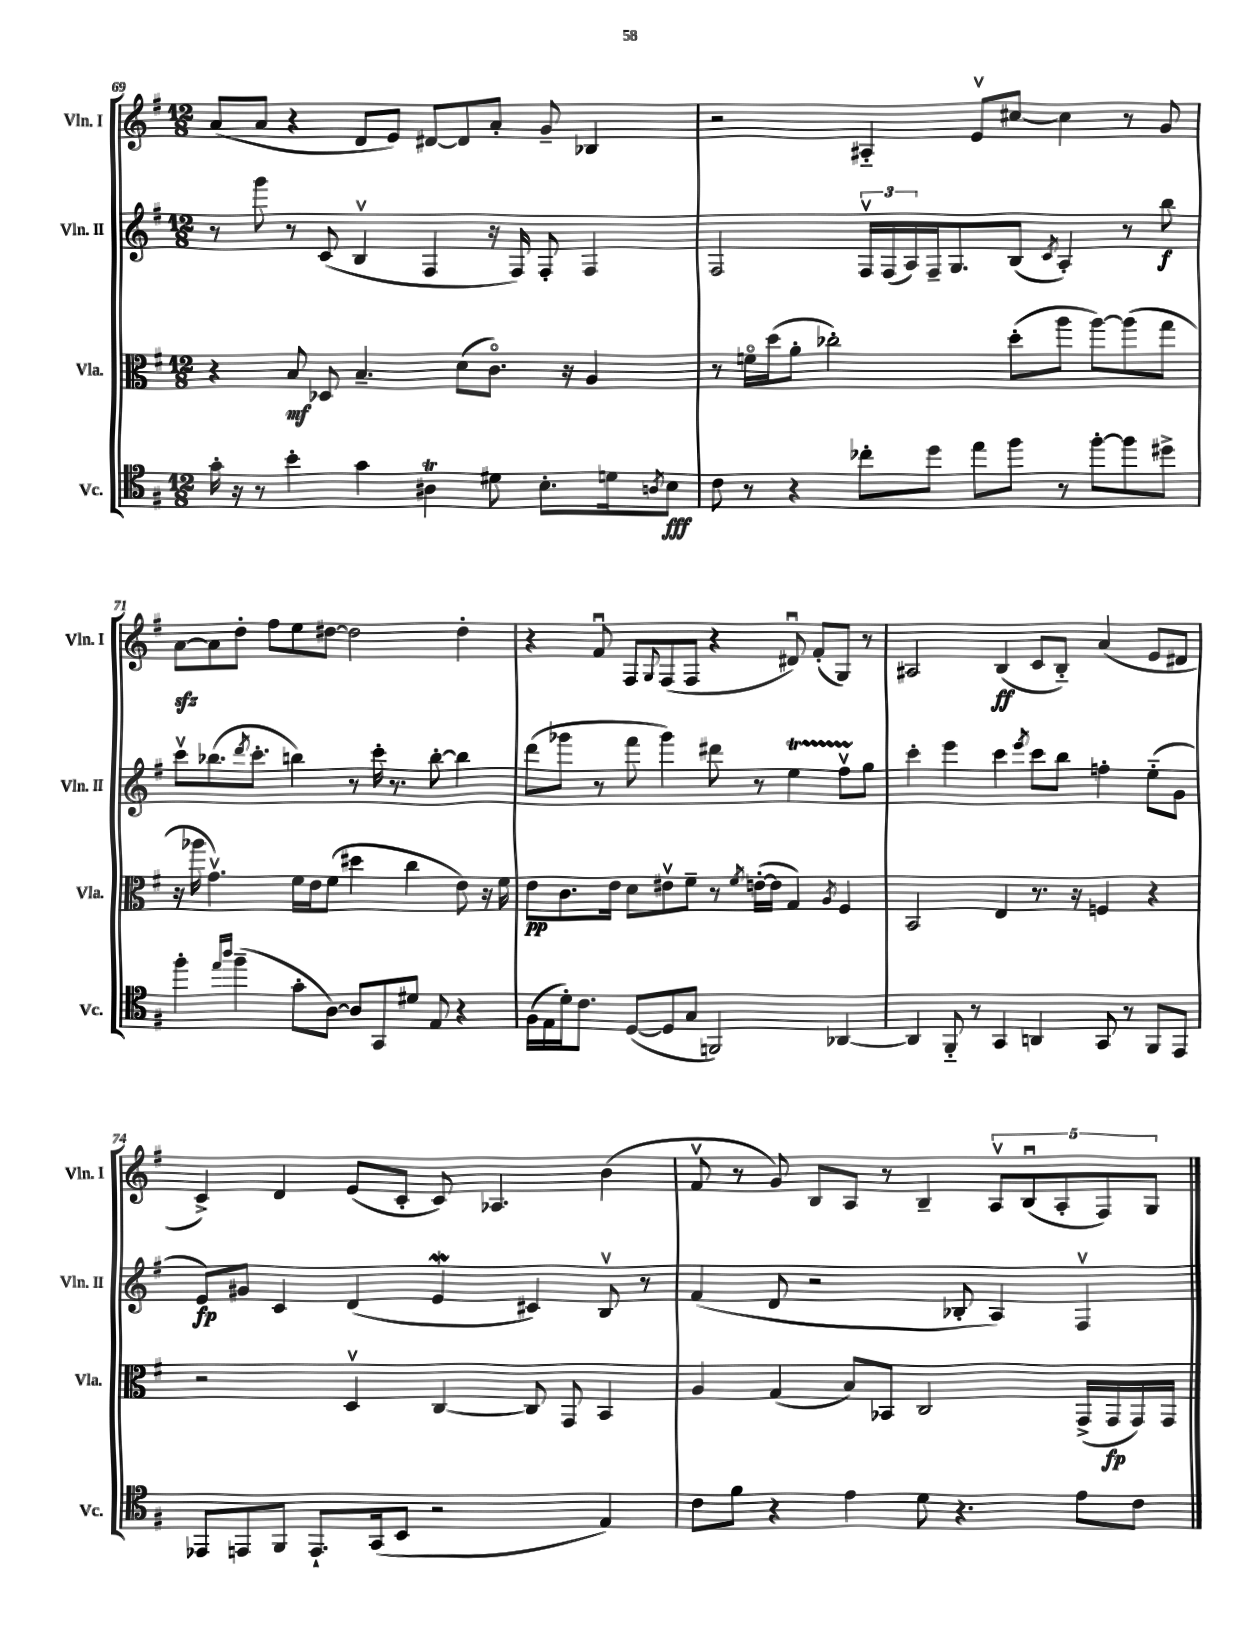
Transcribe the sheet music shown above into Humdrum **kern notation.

**kern	**dynam	**kern	**dynam	**kern	**dynam	**kern	**dynam
*part4	*part4	*part3	*part3	*part2	*part2	*part1	*part1
*staff4	*staff4	*staff3	*staff3	*staff2	*staff2	*staff1	*staff1
*I"Vc.	*	*I"Vla.	*	*I"Vln. II	*	*I"Vln. I	*
*I'Vc.	*	*I'Vla.	*	*I'Vln. II	*	*I'Vln. I	*
*clefC4	*	*clefC3	*	*clefG2	*	*clefG2	*
*k[f#]	*	*k[f#]	*	*k[f#]	*	*k[f#]	*
*M12/8	*	*M12/8	*	*M12/8	*	*M12/8	*
=69	=69	=69	=69	=69	=69	=69	=69
16g'\	.	4r	.	8r	.	(8a/L	.
16r	.	.	.	.	.	.	.
8r	.	.	.	8ggg\	.	8a/J	.
4b'\	.	8B/	mf	8r	.	4r	.
.	.	8D-X/	.	(8c/	.	.	.
4g\	.	4.B~/	.	4Bv/	.	8d/L	.
.	.	.	.	.	.	8e/J)	.
4A#Xt\	.	.	.	4F#/	.	[8d#X/L	.
.	.	(8d\L	.	.	.	8d#/]	.
8d#X\	.	8.c\J)	.	16r	.	8a'/J	.
.	.	.	.	16F#/)	.	.	.
8.B'\L	.	.	.	8F#'/	.	8g~/	.
.	.	16r	.	.	.	.	.
.	.	4A/	.	4F#/	.	4B-X/	.
16dn\k	.	.	.	.	.	.	.
8qAn/	.	.	.	.	.	.	.
8B\J	fff	.	.	.	.	.	.
=70	=70	=70	=70	=70	=70	=70	=70
8c\	.	8r	.	2F#/	.	2r	.
8r	.	16fn\LL	.	.	.	.	.
.	.	(16dd\J	.	.	.	.	.
4r	.	8a'\J	.	.	.	.	.
.	.	2cc-X'\)	.	.	.	.	.
8cc-X'\L	.	.	.	24F#v/LL	.	4A#X/	.
.	.	.	.	(24F#/	.	.	.
.	.	.	.	24A/)	.	.	.
8dd\J	.	.	.	16F#~/J	.	.	.
.	.	.	.	8.G/	.	.	.
8ee\L	.	.	.	.	.	8ev/L	.
8ff#\J	.	(8dd'\L	.	(8B/J	.	[8cc#X/J	.
.	.	.	.	8qc/	.	.	.
8r	.	8aa\J	.	4A'/)	.	4cc#\]	.
[8ff#'\L	.	[8aa\L)	.	.	.	.	.
8ff#\]	.	(8aa\]	.	8r	.	8r	.
8dd#X^\J	.	8gg\J	.	8bb\	f	8g/	.
!!LO:LB:g=z
=71	=71	=71	=71	=71	=71	=71	=71
4ff#'\	.	16r	.	8cccv\L	.	[8azz\L	.
.	.	16aa-X\	.	.	.	.	.
.	.	4.gv\)	.	(8.bb-X\	.	8a\]	.
16qqee/LL	.	.	.	.	.	.	.
16qqaa/JJ	.	.	.	.	.	.	.
(4ff#~\	.	.	.	.	.	8dd'\J	.
.	.	.	.	8qddd/	.	.	.
.	.	.	.	8.ccc'\J	.	.	.
.	.	.	.	.	.	8ff#\L	.
8g'\L	.	16f#\LL	.	4bbn\)	.	8ee\	.
.	.	16e\J	.	.	.	.	.
[8A\J)	.	(8f#\J	.	.	.	[8dd#X\J	.
8A/L]	.	4dd#X\	.	8r	.	2dd#\]	.
8GG/	.	.	.	16ccc'\	.	.	.
.	.	.	.	8.r	.	.	.
8d#X/J	.	4cc\	.	.	.	.	.
8E/	.	.	.	[8bb'\	.	.	.
4r	.	8e\)	.	4bb\]	.	4dd#'\	.
.	.	16r	.	.	.	.	.
.	.	16f#\	.	.	.	.	.
=72	=72	=72	=72	=72	=72	=72	=72
(16F#\LL	.	8e\L	pp	(8ddd\L	.	4r	.
16E\	.	.	.	.	.	.	.
16d'\J)	.	8.c\	.	8ggg-X\J	.	.	.
8.c\J	.	.	.	.	.	.	.
.	.	.	.	8r	.	8f#u/	.
.	.	16e\Jk	.	.	.	.	.
([8D/L	.	8d\L	.	8fff#\	.	8F#/L	.
.	.	.	.	.	.	8qqG/	.
8D/]	.	8e#Xv\	.	4ggg-\)	.	(8F#/	.
8G/J	.	8f#~\J	.	.	.	8F#/J	.
2FFn/)	.	8r	.	8ddd#X\	.	4r	.
.	.	8qf#/	.	.	.	.	.
.	.	([16en'\LL	.	8r	.	.	.
.	.	16e\JJ]	.	.	.	.	.
.	.	4G/)	.	4eeT\	.	8d#Xu/)	.
.	.	.	.	.	.	(8f#'/L	.
.	.	8qA/	.	.	.	.	.
[4AA-X/	.	4F#/	.	8ff#TTTv\L	.	8G/J)	.
.	.	.	.	8gg\J	.	8r	.
=73	=73	=73	=73	=73	=73	=73	=73
4AA-/]	.	2BB/	.	4ccc'\	.	2A#X/	.
8FF#/	.	.	.	4eee\	.	.	.
8r	.	.	.	.	.	.	.
4GG/	.	4E/	.	4ccc\	.	(4B/	ff
.	.	.	.	8qeee/	.	.	.
4AAn/	.	8.r	.	8ccc\L	.	8c/L	.
.	.	.	.	8bb\J	.	8B/J)	.
.	.	16r	.	.	.	.	.
8GG/	.	4Fn/	.	4ffn'\	.	(4a/	.
8r	.	.	.	.	.	.	.
8FF#/L	.	4r	.	(8ee\L	.	8e/L	.
8EE/J	.	.	.	8g\J	.	8d#X/J	.
!!LO:LB:g=z
=74	=74	=74	=74	=74	=74	=74	=74
8EE-X/L	.	2r	.	8e/L)	fp	4c^/)	.
8EEn/	.	.	.	8g#X/J	.	.	.
8FF#/J	.	.	.	4c/	.	4d/	.
8.EE`/L	.	.	.	.	.	.	.
.	.	4Dv/	.	(4d/	.	(8e/L	.
(16GG/k	.	.	.	.	.	.	.
8BB/J	.	.	.	.	.	8c'/J	.
2r	.	[4C/	.	4eW/	.	8c/)	.
.	.	.	.	.	.	4.A-X/	.
.	.	8C/]	.	4c#X/)	.	.	.
.	.	8GG/	.	.	.	.	.
4E/)	.	4BB/	.	8Bv/	.	(4b\	.
.	.	.	.	8r	.	.	.
=75	=75	=75	=75	=75	=75	=75	=75
8c\L	.	4A/	.	(4f#/	.	8f#v/	.
8f#\J	.	.	.	.	.	8r	.
4r	.	(4G/	.	8d/	.	8g/)	.
.	.	.	.	2r	.	8B/L	.
4e\	.	8B/L)	.	.	.	8A/J	.
.	.	8BB-X/J	.	.	.	8r	.
8d\	.	2C/	.	.	.	4B~/	.
4.r	.	.	.	8B-X'/	.	.	.
.	.	.	.	4A/)	.	10Av/L	.
.	.	.	.	.	.	(10Bu/	.
.	.	.	.	.	.	10A'/	.
8e\L	.	(16GG^/LL	.	4F#v/	.	.	.
.	.	.	.	.	.	10F#/)	.
.	.	16GG/	fp	.	.	.	.
8c\J	.	16GG/)	.	.	.	.	.
.	.	.	.	.	.	10G/J	.
.	.	16GG/JJ	.	.	.	.	.
==	==	==	==	==	==	==	==
*-	*-	*-	*-	*-	*-	*-	*-
